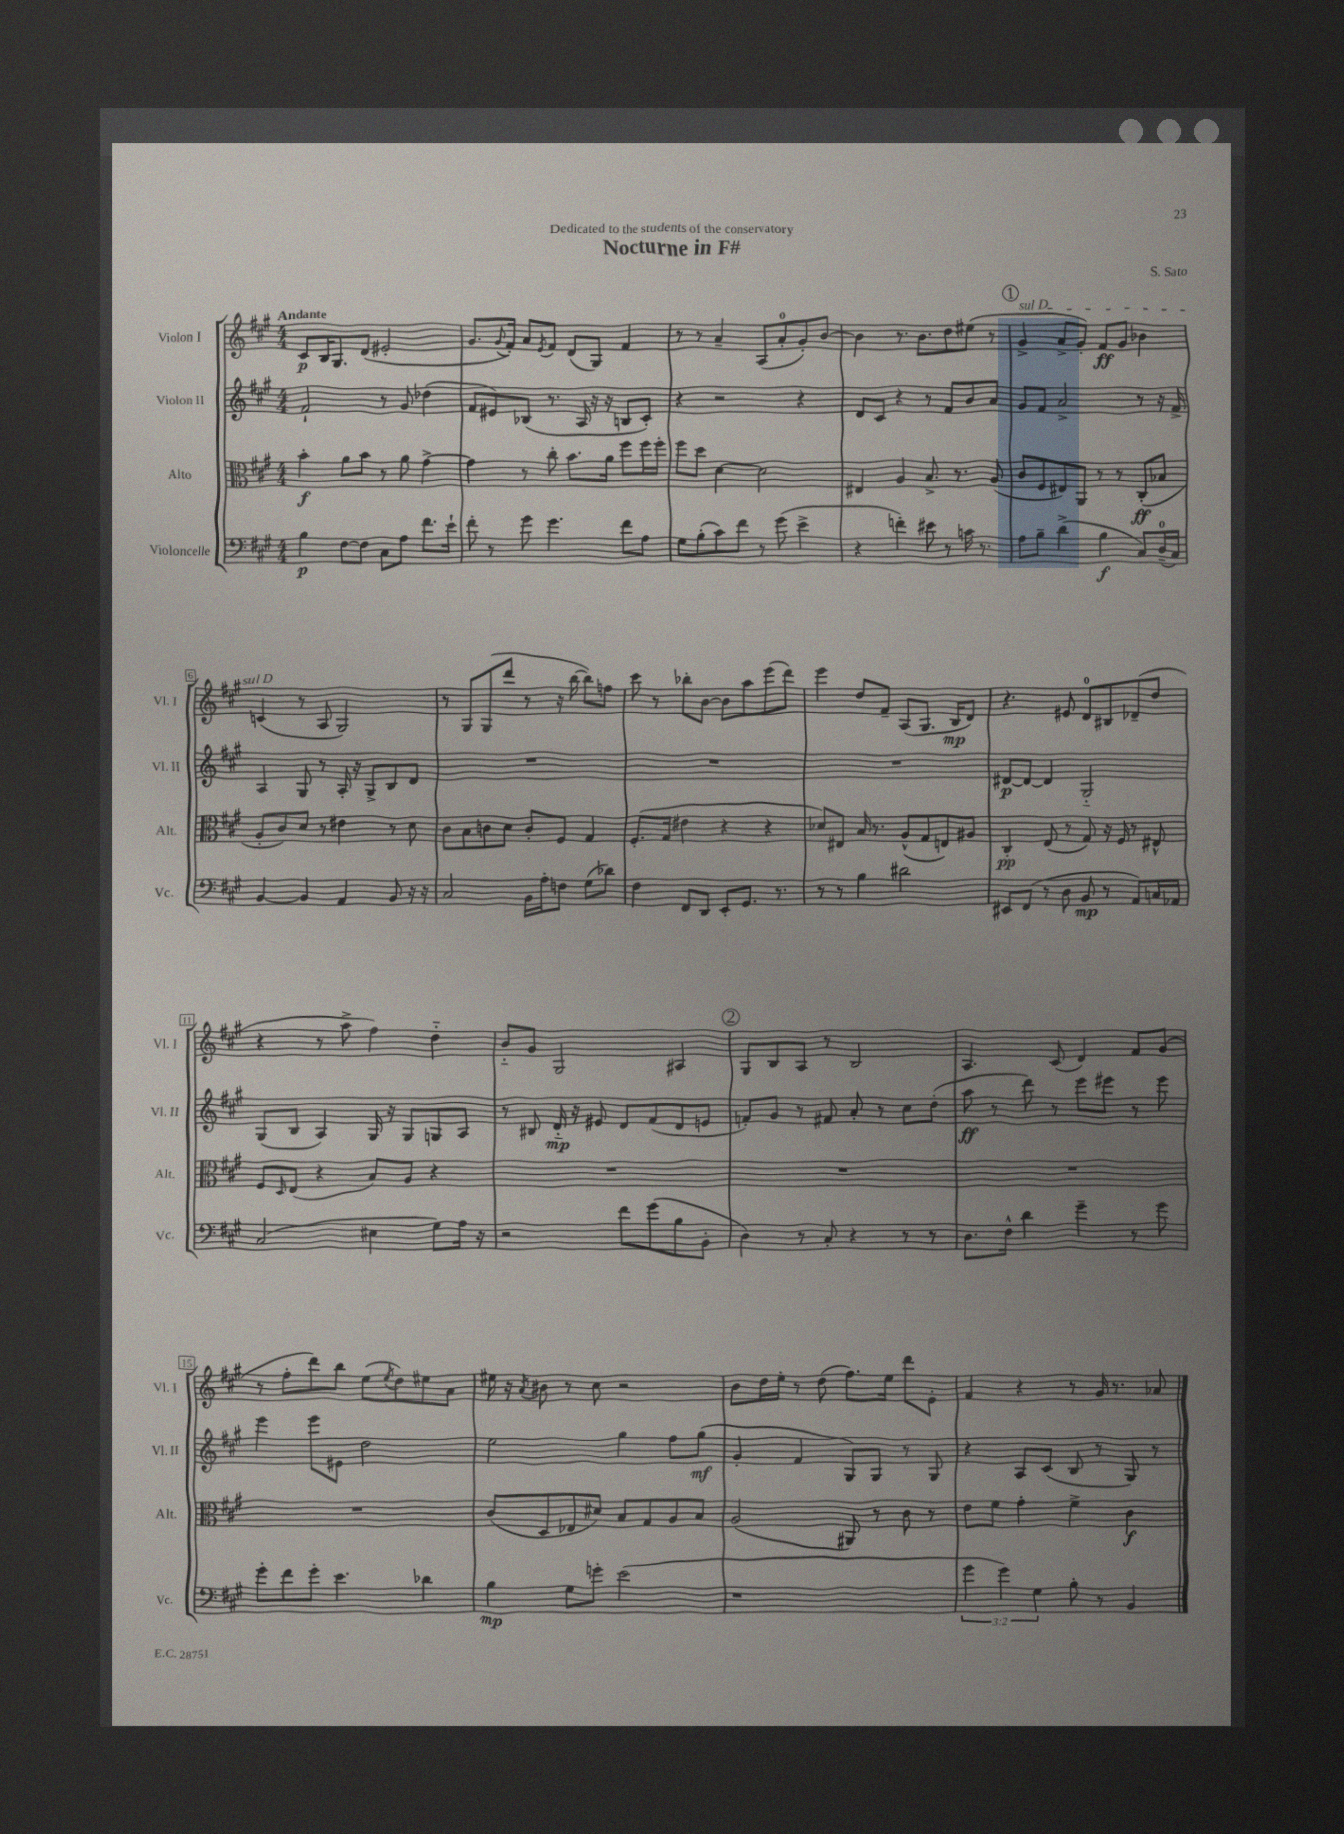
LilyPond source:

\header { title = "Nocturne in F#" composer = "S. Sato" dedication = "Dedicated to the students of the conservatory" }
<<
\new StaffGroup <<
\new Staff = "s0" \with { instrumentName = "Violon I" shortInstrumentName = "Vl. I" } {
    \clef treble \key a \major \numericTimeSignature \time 4/4 \tempo "Andante"
    cis'8\p b16 gis8. d'8( eis'2-. |
    gis'8. \appoggiatura { gis'8 } fis'16-.) a'8 \acciaccatura { e'8 } fis'8 d'8( gis8) fis'4 |
    r8 r8 a'4-- a8( a'8-0-. gis'8-.) b'8~ |
    b'4 r8. b'8. d''8 eis''8( r8 |
    \mark \markup { \circle "1" } \once \override TextSpanner.bound-details.left.text = \markup { \italic "sul D" } gis'4->\startTextSpan a'8-> gis'8-.) fis'8\ff gis'8 bes'4 |
    c'4\stopTextSpan( r8 a8 gis2) |
    r8 gis8 gis8( d'''8 r8 r16 b''16~ b''8) f''8 |
    cis'''8 r8 bes''8-. b'8~ b'8 a''8 e'''8( d'''8) |
    e'''4 d''8 fis'8-- a8( gis8. b16\mp d'8) |
    r4. eis'8 d'8-0 bis8 des'8--( d''8 |
    r4 r8 a''8-> fis''4) d''4-_ |
    b'8-_ gis'8 gis2 ais4 |
    \mark \markup { \circle "2" } gis8 b8 a8 r8 b2 |
    a4. cis'8( d'4) fis'8 gis'8( |
    r8 fis''8-. d'''8) b''8 e''8( \acciaccatura { e''8 } d''8) eis''8 a'8 |
    eis''16 r16 \acciaccatura { a'8 } bis'8 r8 cis''8 r2 |
    b'8 d''16 e''16-. r8 d''8( fis''8.) e''16 d'''8 e'8-. |
    fis'4 r4 r8 gis'16 r8. aes'8 \bar "|." |
}
\new Staff = "s1" \with { instrumentName = "Violon II" shortInstrumentName = "Vl. II" } {
    \clef treble \key a \major \numericTimeSignature \time 4/4
    fis'2-! r8 gis'8 des''4( |
    fis'8 eis'8) bes8( r8. a16 r16 r16 b8 cis'8-.) |
    r4 r2 r4 |
    d'8 cis'8 r4 r8 fis'8 b'8 a'8 |
    \mark \markup { \circle "1" } gis'8 fis'8 a'2-> r8 r16 fis'16-> |
    a4 gis8 r8 a16-. r16 gis8-> b8 d'8 |
    R1 |
    R1 |
    R1 |
    dis'8~\p dis'8~ dis'4 gis2-_ |
    gis8( b8 a4) gis16 r16 gis8 g8 a8 |
    r8 bis8 d'16-_\mp r16 eis'8 d'8 fis'8( d'8 e'8 |
    \mark \markup { \circle "2" } f'8-.) gis'8 r8 fis'8 a'8-. r8 cis''8 d''8-.( |
    a''8\ff r8 d'''8) r8 e'''8 eis'''8 r8 eis'''8 |
    e'''4 e'''8 eis'8 d''2 |
    e''2 gis''4 fis''8 gis''8\mf( |
    gis'4-. fis'4 gis8) gis8 r8 gis8 |
    r4 a8 cis'8( b8 r8 gis8) r8 \bar "|." |
}
\new Staff = "s2" \with { instrumentName = "Alto" shortInstrumentName = "Alt." } {
    \clef alto \key a \major \numericTimeSignature \time 4/4
    b'4-.\f a'8 b'8 r8 a'8 gis'4~-> |
    gis'4 r8 cis''8-. b'8. a'16 fis''8 fis''16 fis''16-. |
    fis''8 d''8 d'4~ d'2 |
    eis4 a4 b8.-> r8. a8( |
    \mark \markup { \circle "1" } cis'8 fis8 eis8) a,8 r8 r8 cis8-.\ff( bes8 |
    a8-. cis'8) d'8 r8 eis'4 r8 d'8 |
    cis'8 b8 c'8 d'8 c'8-. fis8 gis4 |
    fis8.-.( gis16 eis'4 r4 r4 |
    des'8) eis8 b16 r8. a8-^( gis8 e8) ais8 |
    cis4-.\pp e8( r8 gis8) r16 fis16 r8 eis8-^ |
    fis8 \grace { d16 } e8( r4 b8) a8 r4 |
    R1 |
    \mark \markup { \circle "2" } R1 |
    R1 |
    R1 |
    cis'8( d8 ees8 dis'8) b8 gis8 a8 b8 |
    a2( ais,8) r8 cis'8 r8 |
    e'8 fis'8 gis'4-. fis'4-> cis'4\f \bar "|." |
}
\new Staff = "s3" \with { instrumentName = "Violoncelle" shortInstrumentName = "Vc." } {
    \clef bass \key a \major \numericTimeSignature \time 4/4 \override Staff.TupletNumber.text = #tuplet-number::calc-fraction-text
    b4\p fis8~ fis8 cis8 a8 fis'8. e'16-! |
    fis'8-. r8 gis'8 gis'4. fis'8 a8 |
    gis8 b8-.( cis'8) fis'8 r8 gis'8( e'4-> |
    r4 f'4-.) eis'8 r8 c'16 r8. |
    \mark \markup { \circle "1" } a8 b8-- d'4->( b4\f cis8) d16-0--( cis16) |
    b,4~ b,4 a,4 b,8 r16 r16 |
    cis2 b,16 a16-. f8 gis8( des'8) |
    fis4 fis,8 d,8 e,8-. gis,8. r8. |
    r8 r8 b4 dis'2 |
    eis,8 fis,8( r8 d8 b,8\mp r8 a,8) c16 aes,16 |
    cis2( eis4 gis8) a16 r16 |
    r2 fis'8 gis'8( b8 b,8-. |
    \mark \markup { \circle "2" } d4) r8 cis8-. r4 r8 r8 |
    d8. fis16-^ d'4 gis'4-- r8 gis'8 |
    gis'8-. fis'8 gis'8-. e'4. des'4 |
    b4\mp gis8 g'8-. e'2( |
    r1 |
    \tuplet 3/2 { gis'4 gis'4) gis4 } b8-. r8 b,4 \bar "|." |
}
>>
>>
\layout { \context { \Score \override BarNumber.stencil = #(make-stencil-boxer 0.1 0.3 ly:text-interface::print) } }
